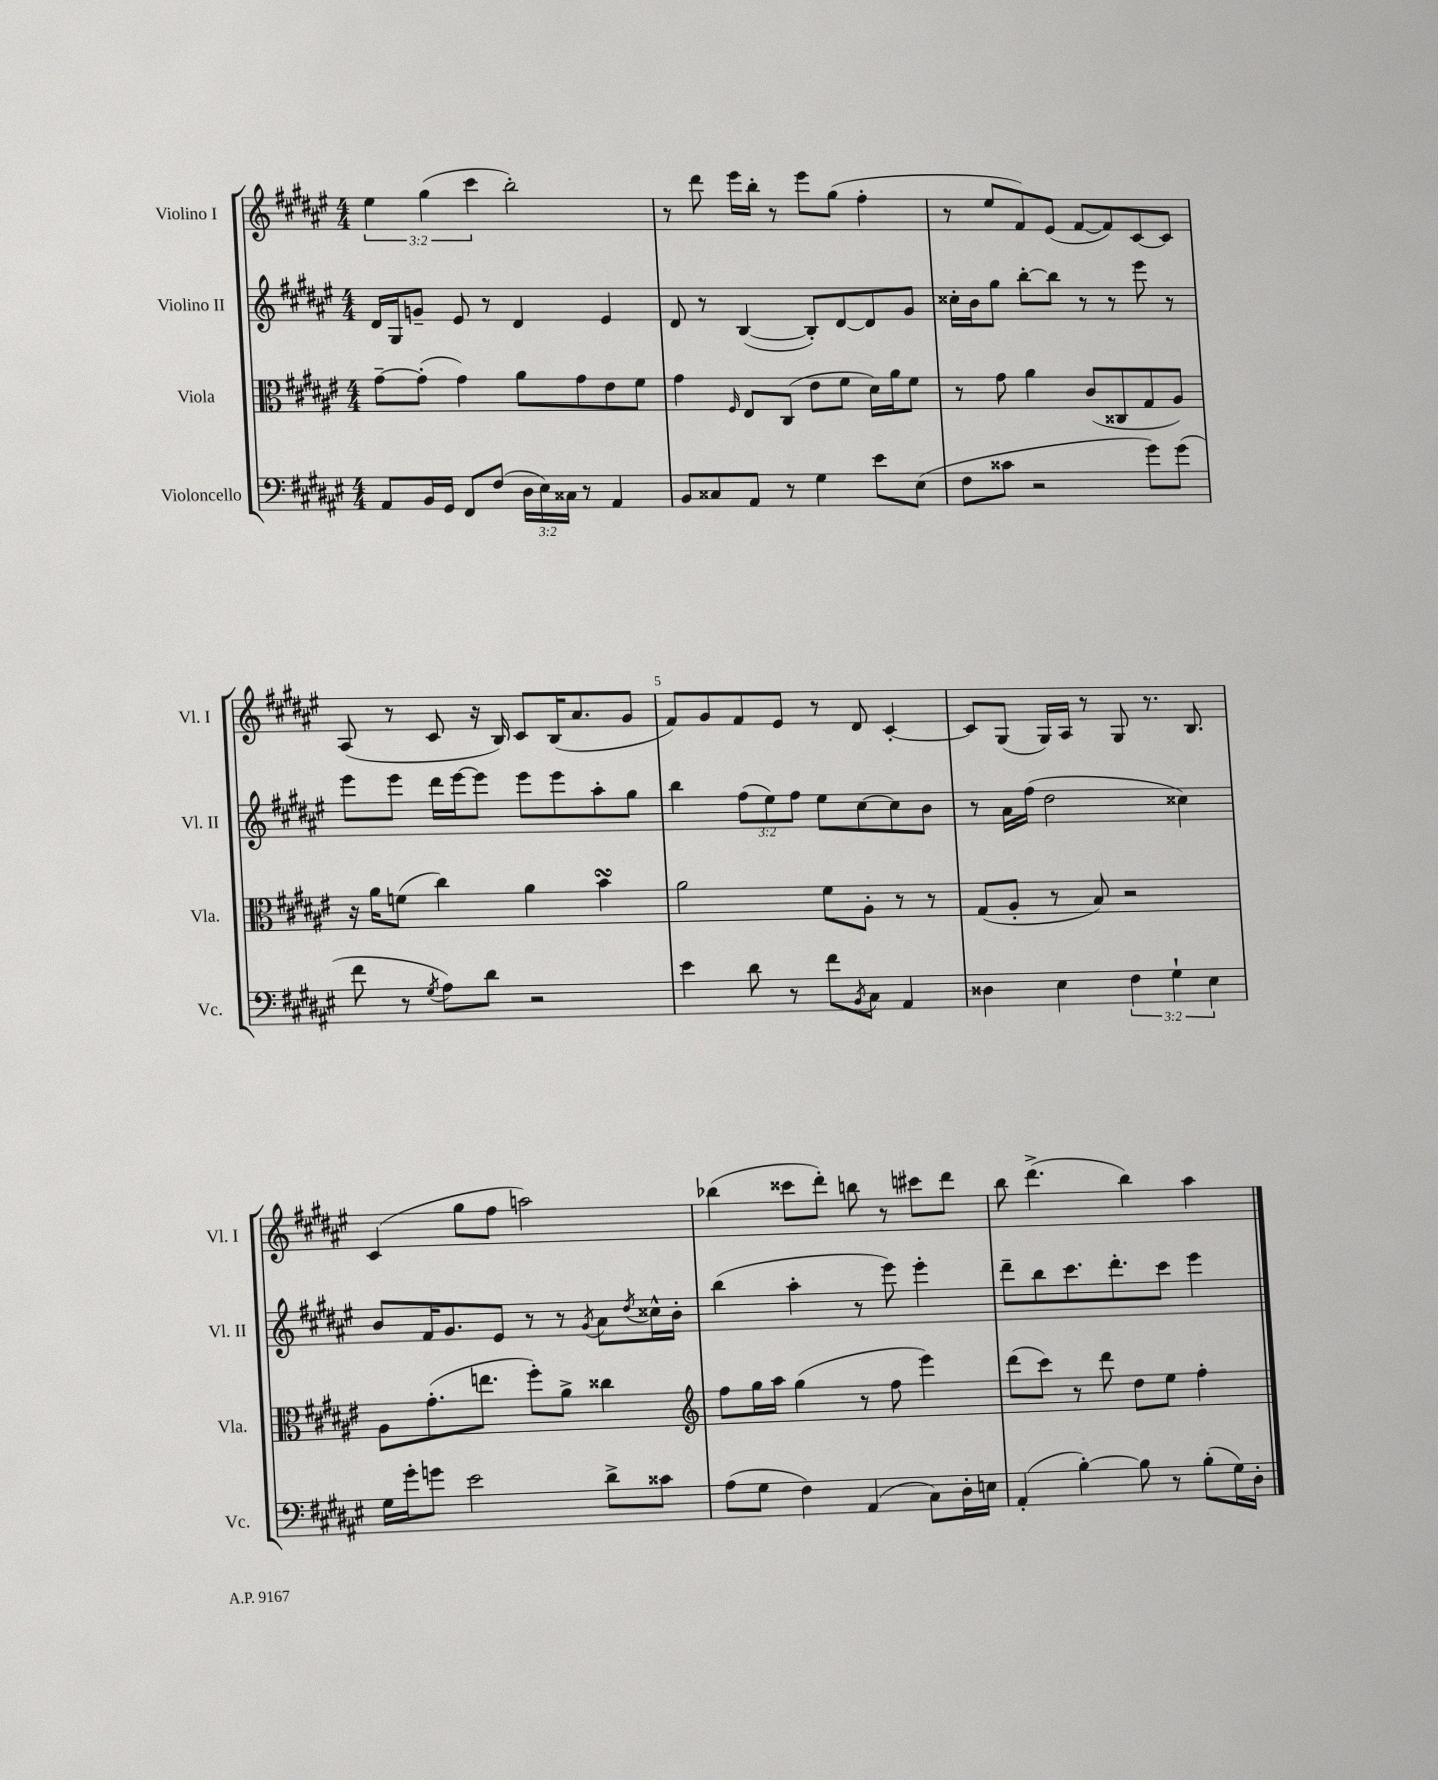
<<
\new StaffGroup <<
\new Staff = "s0" \with { instrumentName = "Violino I" shortInstrumentName = "Vl. I" } {
    \clef treble \key fis \major \numericTimeSignature \time 4/4 \override Staff.TupletNumber.text = #tuplet-number::calc-fraction-text
    \tuplet 3/2 { eis''4 gis''4( cis'''4 } b''2-.) |
    r8 dis'''8 eis'''16 b''16-. r8 eis'''8 gis''8( fis''4-. |
    r8 eis''8 fis'8) eis'8( fis'8~ fis'8) cis'8~ cis'8 |
    ais8( r8 cis'8 r16 b16) cis'8 b16( ais'8. gis'8 |
    fis'8) gis'8 fis'8 eis'8 r8 dis'8 cis'4~-. |
    cis'8 gis8( gis16) ais16 r8 gis8 r8. b8. |
    cis'4( gis''8 fis''8 a''2) |
    bes''4( cisis'''8 dis'''8-.) b''8 r8 cis'''8 dis'''8 |
    b''8 dis'''4.->( b''4) ais''4 \bar "|." |
}
\new Staff = "s1" \with { instrumentName = "Violino II" shortInstrumentName = "Vl. II" } {
    \clef treble \key fis \major \numericTimeSignature \time 4/4 \override Staff.TupletNumber.text = #tuplet-number::calc-fraction-text
    dis'16 gis16 g'8-- eis'8 r8 dis'4 eis'4 |
    dis'8 r8 b4~( b8-.) dis'8~ dis'8 gis'8 |
    cisis''16-. b'16 gis''8 b''8~-. b''8 r8 r8 eis'''8 r8 |
    eis'''8 eis'''8 dis'''16 eis'''16~ eis'''8 eis'''8 eis'''8 ais''8-. gis''8 |
    b''4 \tuplet 3/2 { fis''8( eis''8) fis''8 } eis''8 cis''8~ cis''8 b'8 |
    r8 ais'16 fis''16( dis''2 cisis''4) |
    b'8 fis'16 gis'8. eis'8 r8 r8 \acciaccatura { gis'8 } ais'8 \acciaccatura { dis''8 } cisis''16-^ b'16-. |
    b''4( ais''4-. r8 eis'''8) eis'''4-. |
    dis'''8-- b''8 cis'''8. dis'''8.-. cis'''8 eis'''4 \bar "|." |
}
\new Staff = "s2" \with { instrumentName = "Viola" shortInstrumentName = "Vla." } {
    \clef alto \key fis \major \numericTimeSignature \time 4/4
    gis'8~-- gis'8-.( gis'4) ais'8 gis'8 eis'8 fis'8 |
    gis'4 \grace { fis16 } eis8 cis8( eis'8 fis'8 dis'16) ais'16 fis'8 |
    r8 gis'8 ais'4 cis'8( cisis8 gis8 ais8) |
    r16 ais'16 f'8( cis''4) ais'4 b'4\turn |
    ais'2 fis'8 ais8-. r8 r8 |
    gis8( ais8-. r8 b8) r2 |
    ais8 gis'8.-.( e''8. fis''8-.) ais'8-> cisis''4 |
    \clef treble fis''8 gis''16 ais''16 gis''4( r8 fis''8 eis'''4) |
    dis'''8( cis'''8) r8 dis'''8 dis''8 eis''8 fis''4-. \bar "|." |
}
\new Staff = "s3" \with { instrumentName = "Violoncello" shortInstrumentName = "Vc." } {
    \clef bass \key fis \major \numericTimeSignature \time 4/4 \override Staff.TupletNumber.text = #tuplet-number::calc-fraction-text
    ais,8 b,16 gis,16 fis,8 fis8( \tuplet 3/2 { dis16 eis16) cisis16 } r8 ais,4 |
    b,8 cisis8 ais,8 r8 gis4 eis'8 eis8( |
    fis8 cisis'8 r2 gis'8) gis'8( |
    fis'8 r8 \acciaccatura { gis8 } ais8) dis'8 r2 |
    eis'4 dis'8 r8 fis'8 \acciaccatura { b,8 } cis8 ais,4 |
    disis4 eis4 \tuplet 3/2 { fis4 gis4-! eis4 } |
    gis16 gis'16-. g'8 eis'2 dis'8-> cisis'8 |
    ais8( gis8 fis4) ais,4( cis8) dis16-. e16 |
    ais,4-.( b4~-.) b8 r8 b8-.( gis16) dis16-. \bar "|." |
}
>>
>>
\layout { \context { \Score \override BarNumber.break-visibility = ##(#f #t #t) barNumberVisibility = #(every-nth-bar-number-visible 5) } }
